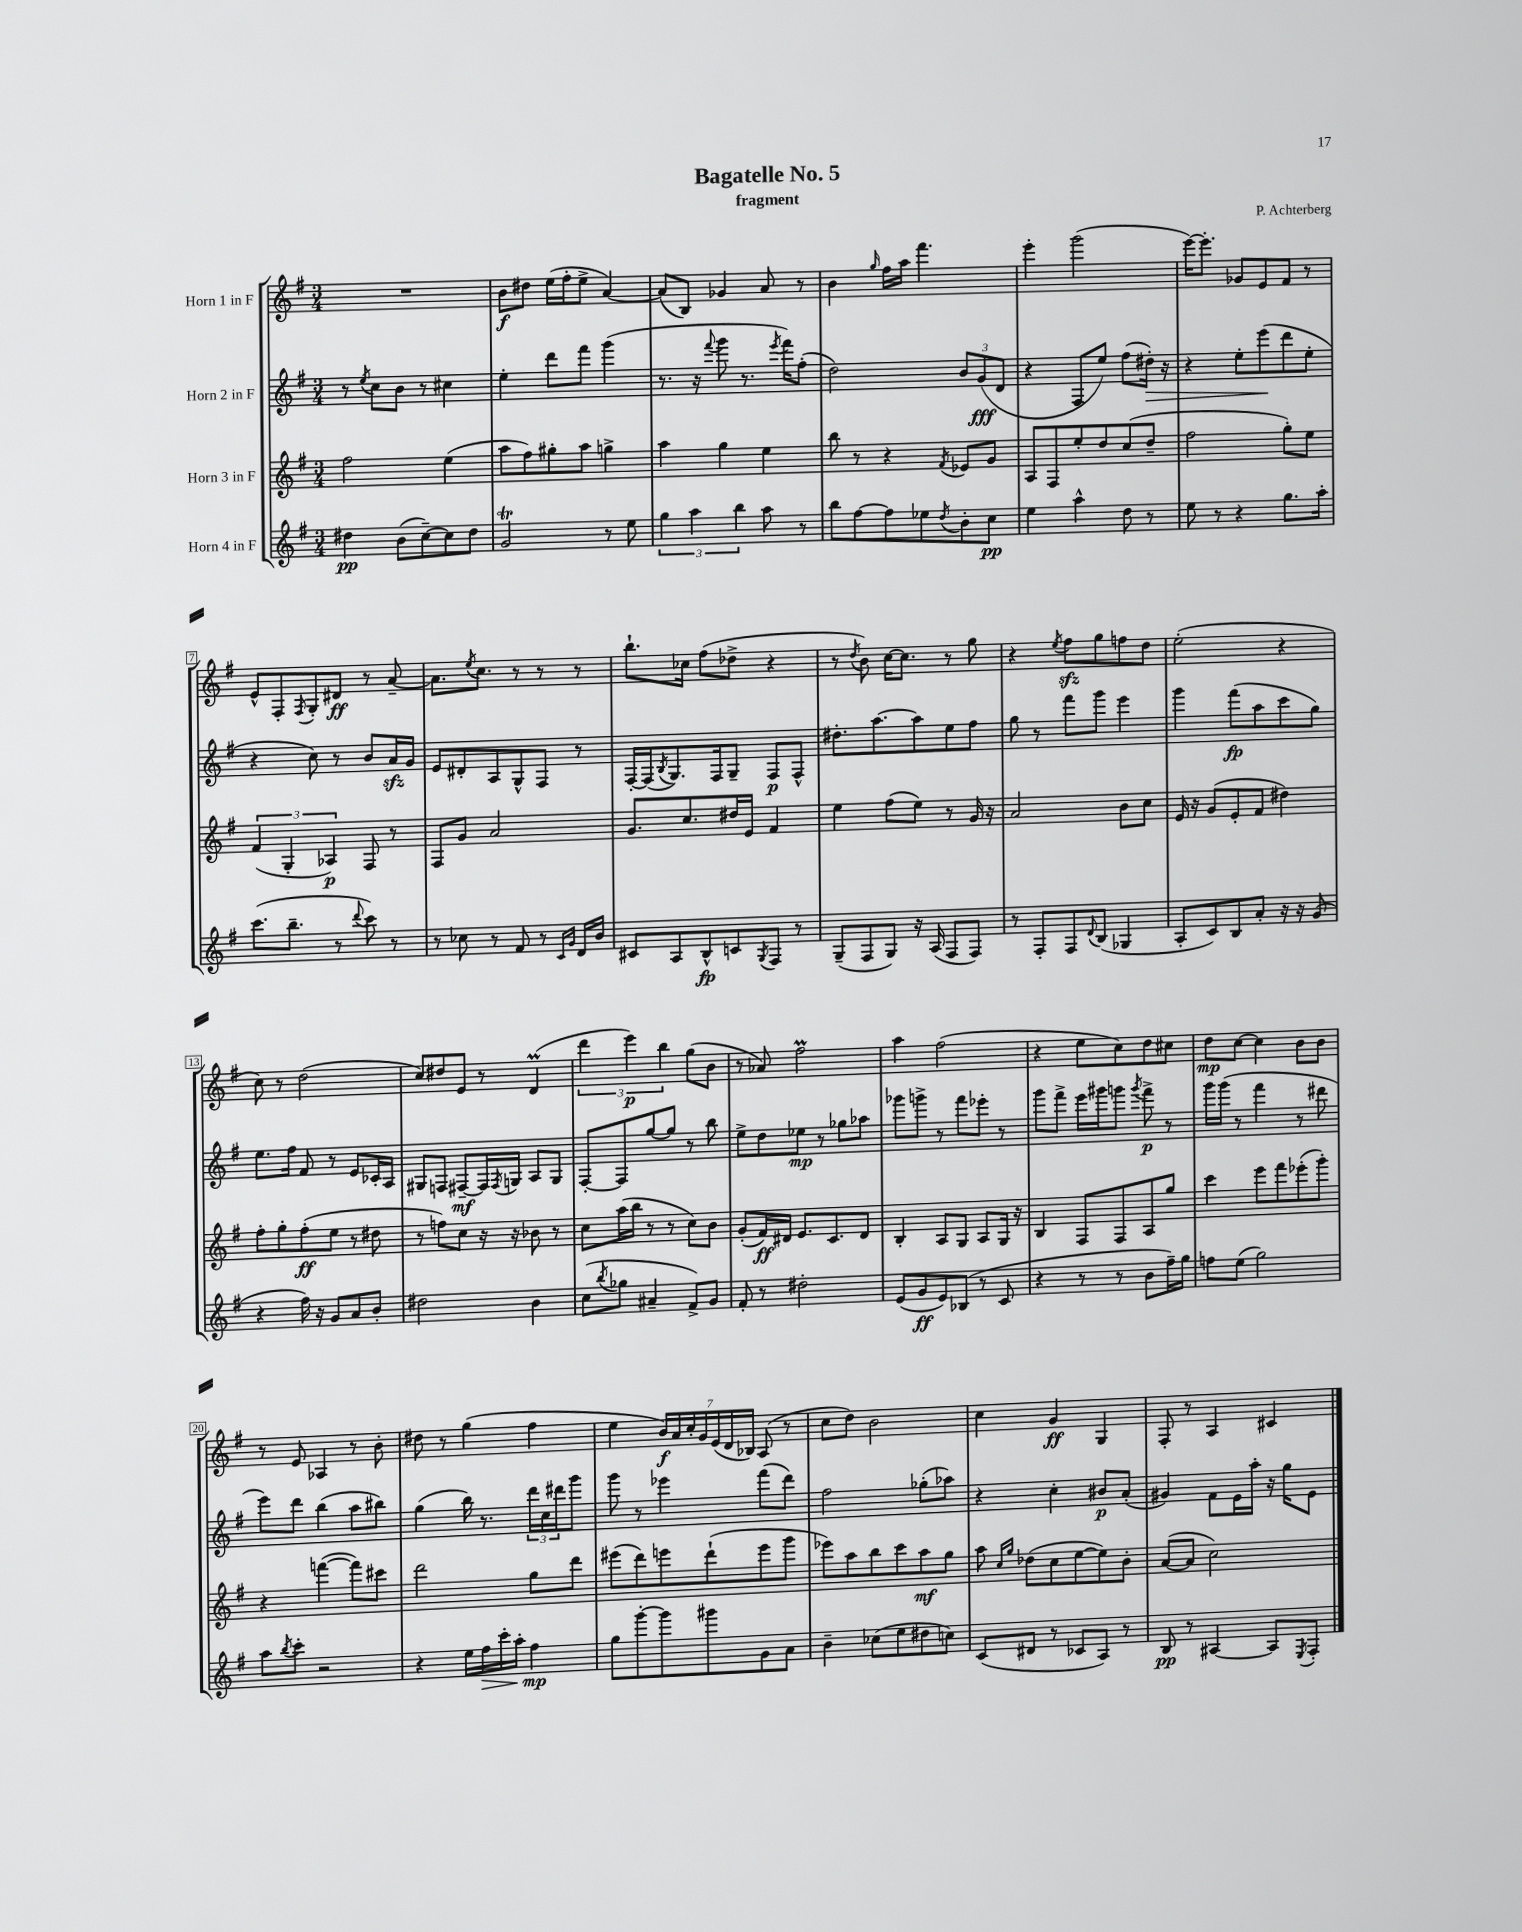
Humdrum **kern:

**kern	**kern	**kern	**kern
*staff4	*staff3	*staff2	*staff1
*clefG2	*clefG2	*clefG2	*clefG2
*k[f#]	*k[f#]	*k[f#]	*k[f#]
*M3/4	*M3/4	*M3/4	*M3/4
4dd#	2ff#	8r	2.r
.	.	8qee	.
.	.	8cc	.
(8b	.	8b	.
[8cc~)	.	8r	.
8cc]	(4ee	4cc#	.
8dd#	.	.	.
=	=	=	=
2g	8aa	4ee'	8b
.	8ff#)	.	8dd#
.	8gg#'	8ddd	(16ee
.	.	.	16ff#'
.	8aa	8fff#	8ee^
8r	4gg^	(4ggg	[4a)
8ee	.	.	.
=	=	=	=
6gg	4aa	8.r	(8a]
.	.	.	8B)
6aa	.	.	.
.	.	16r	.
.	.	8qqfff#	.
.	4gg	8ggg	4g-
6bb	.	.	.
.	.	8.r	.
8aa	4ee	.	8a
.	.	8qeee	.
.	.	16fff#)	.
8r	.	(8ff#'	8r
=	=	=	=
8bb	8bb	2dd)	4b
[8ff#	8r	.	.
.	.	.	16qqgg
8ff#]	4r	.	16ff#
.	.	.	16aa
8ee-	.	.	4.fff#
8qdd	8qf#	.	.
8b'	8e-	12b	.
.	.	(12g	.
8cc	8g	.	.
.	.	12d	.
=	=	=	=
4ee	8A	4r	4eee'
.	8F#	.	.
4aa^^	8ee'	8F#	(2ggg
.	8dd	8ee)	.
8dd	(8cc	(8ff#	.
8r	8dd~	16dd#')	.
.	.	16r	.
=	=	=	=
8ee	2ff#	4r	[16eee)
.	.	.	8.eee']
8r	.	.	.
4r	.	8ee'	8g-
.	.	(8eee	8e
8.gg	8gg')	8ddd	8f#
.	8ee	8ee'	8r
16aa'	.	.	.
=	=	=	=
(8.ccc	(6f#	4r	8e^^
.	.	.	8F#'
.	6G'	.	.
8.bb~	.	.	.
.	.	.	8qF#
.	.	8cc)	8G'
.	6A-)	.	.
8r	.	8r	8d#
8qqddd	.	.	.
8ccc)	8F#	8b	8r
8r	8r	16a	[8a~
.	.	16g	.
=	=	=	=
8r	8F#	8e	8.a]
8cc-	8g	8d#'	.
.	.	.	8qee
.	.	.	8.cc
8r	2a	8A	.
8f#	.	8G^^	8r
8r	.	8F#	8r
16qqc	.	.	.
16qqg	.	.	.
16d	.	8r	8r
16b	.	.	.
=	=	=	=
8c#	8.g	[16F#'	8.bb`
.	.	(16F#]	.
.	.	8qB	.
8A	.	8.G)	.
.	8.cc	.	16cc-
8B^^	.	.	(8ff#
.	.	16F#	.
8c	16dd#	8G~	8dd-^
.	16e	.	.
8qG	.	.	.
8F#	4f#	8F#	4r
8r	.	8F#^^	.
=	=	=	=
(8G~	4ee	8.dd#'	8r
.	.	.	8qdd
8F#	.	.	8b)
.	.	[8.aa	.
8G)	(8ff#	.	[16cc
.	.	.	8.cc]
16r	8ee)	8aa]	.
(16A	.	.	.
8F#	8r	8ee	8r
8F#)	16g	8ff#	8gg
.	16r	.	.
=	=	=	=
8r	2a	8gg	4r
8F#'	.	8r	.
.	.	.	8qee
8F#	.	8fff#	8ff#
8qqd	.	.	.
(8B	.	8ggg	8gg
4G-	8b	4eee	8ff
.	8cc	.	8dd
=	=	=	=
8A'	16e	4ggg	(2ee'
.	16r	.	.
8c)	(8g	.	.
8B	8e'	(8fff#	.
8a'	8f#	8aa	.
16r	4dd#)	8ccc	4r
16r	.	.	.
(8g	.	8gg)	.
=	=	=	=
4r	8ff#'	8.ee	8cc)
.	8gg'	.	8r
.	.	16ff#	.
16ff#)	(8ff#'	8f#	(2dd
16r	.	.	.
8g	8ee	8r	.
8a	8r	8e	.
8b'	8dd#	16c-'	.
.	.	16A	.
=	=	=	=
2dd#	8r	8G#	8cc)
.	8ff)	8F	8dd#
.	8cc	[8F#~	8e
.	16r	16F#]	8r
.	.	8qF#	.
.	16r	16G	.
4b	8b-	8A	(4d
.	8r	8G	.
=	=	=	=
(8cc	8cc	[8F#'	6ddd
8qbb	.	.	.
8gg-	(16aa	8F#]	.
.	.	.	6eee)
.	16bb	.	.
4a#~	8r	[8gg	.
.	.	.	6bb
.	8r	8gg]	.
8f#^)	8cc)	8r	(8gg
8g	8b	8bb	8b
=	=	=	=
8f#'	(8g'	8ee^	8r
8r	16f#)	8dd	8a-)
.	16d#	.	.
2dd#'	8.e	8ee-	2ff#
.	.	8r	.
.	8.c	.	.
.	.	8gg-	.
.	8d#	8aa-	.
=	=	=	=
(8e	4B'	8ggg-	4aa
8g	.	8ggg^	.
8e)	8A	8r	(2ff#
(8B-	8G	8fff#	.
8r	8A	8eee-'	.
8c	16G	8r	.
.	16r	.	.
=	=	=	=
4r	4B	8ggg	4r
.	.	8fff#^	.
8r	8F#	16eee	8ee
.	.	16ggg#	.
8r	8F#	8ggg	8cc)
.	.	8qggg	.
8b	8A	8fff#^	8dd
16ff#~)	8gg	8r	8cc#
16gg	.	.	.
=	=	=	=
8ff	4ccc	16ggg	8dd
.	.	(16ggg	.
(8ee	.	8r	[8cc
2gg)	8eee	4fff#	4cc]
.	8fff#	.	.
.	(8eee-'	8r	8b
.	8ggg')	8ddd#	8b
=	=	=	=
8aa	4r	8eee)	8r
8qbb	.	.	.
8ccc'	.	8ddd	8e
2r	([4fff	(4bb	4A-
.	8fff])	8aa	8r
.	8ccc#	8bb#)	8b'
=	=	=	=
4r	2ddd	(4gg	8dd#
.	.	.	8r
16ee	.	16bb)	(4gg
16ff#	.	8.r	.
16ccc'	.	.	.
16aa'	.	.	.
4ff#	8gg	24ddd	4ff#
.	.	24cc	.
.	.	24ddd#	.
.	8ddd	8ggg	.
=	=	=	=
8gg	(8eee#	8ggg	4ee
[8ggg'	8ddd)	8r	.
8ggg]	8eee	4eee-	28b)
.	.	.	28a
.	.	.	28cc'
.	.	.	28g
8ggg#	(8ddd`	.	.
.	.	.	(28e
.	.	.	28d
.	.	.	28B-)
8g	8eee	(8fff#	(8A
8a	8ggg	8ddd)	8r
=	=	=	=
4b~	8eee-)	2ff#	8cc
.	8aa	.	8dd)
(8cc-	8bb	.	2b
8ee	8ccc	.	.
8dd#	8aa	(8gg-'	.
8cc)	8gg	8aa-)	.
=	=	=	=
(8c	8aa	4r	4cc
.	16qqcc	.	.
.	16qqgg	.	.
8d#	(8dd-	.	.
8r	8cc	4cc'	4g
8c-	[8ee	.	.
8A)	8ee])	8b#	4G
8r	8b'	(8a'	.
=	=	=	=
8B	([8a	4g#)	8F#'
8r	8a]	.	8r
[4A#	2cc)	8f#	4A
.	.	16e	.
.	.	16aa'	.
8A#]	.	16r	4c#
.	.	16gg	.
8qE	.	.	.
8F#'	.	8e	.
==	==	==	==
*-	*-	*-	*-
